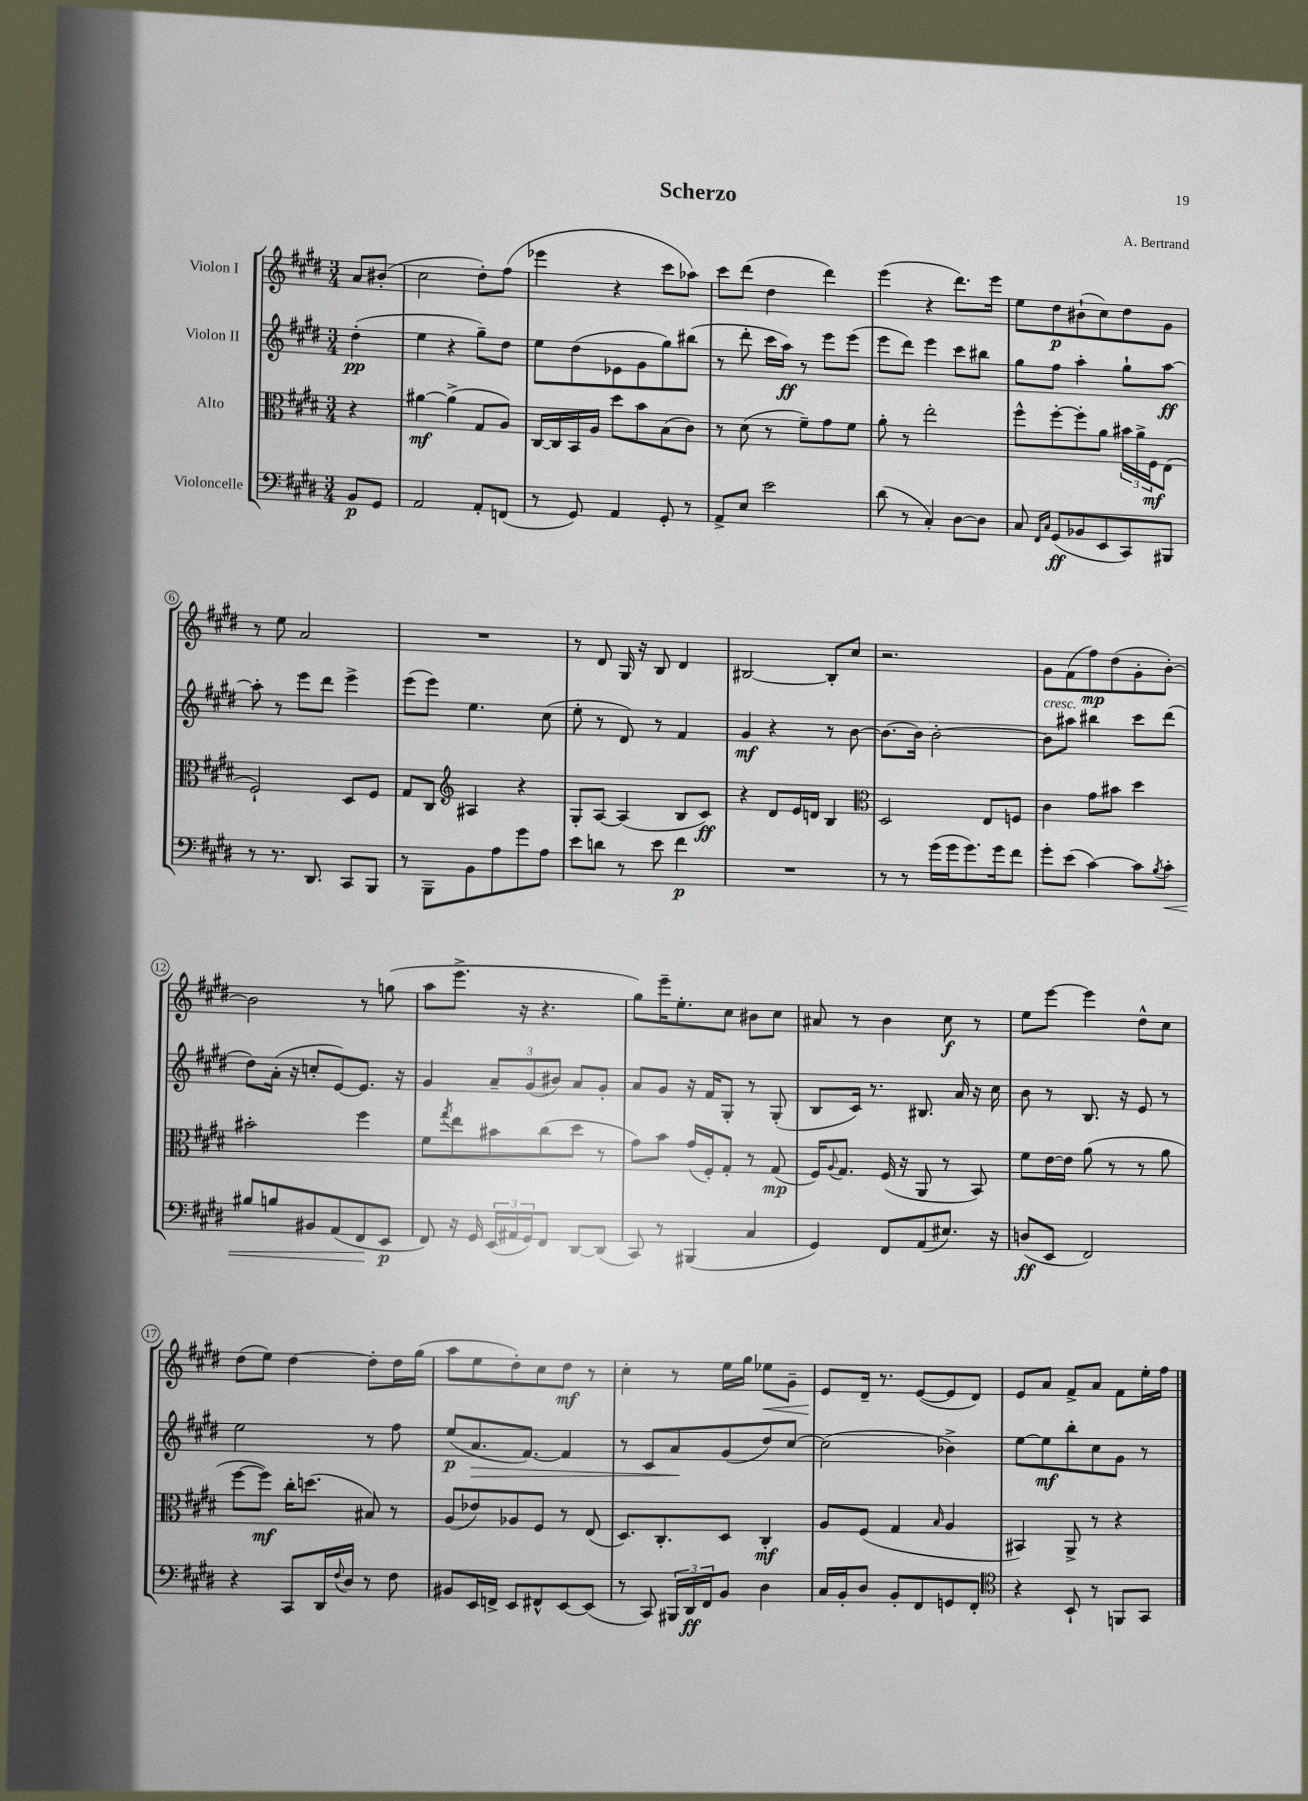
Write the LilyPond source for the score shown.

\header { title = "Scherzo" composer = "A. Bertrand" }
<<
\new StaffGroup <<
\new Staff = "s0" \with { instrumentName = "Violon I" } {
    \clef treble \key e \major \numericTimeSignature \time 3/4 \partial 4
    a'8 bis'8-.( |
    cis''2 dis''8-.) fis''8( |
    ees'''4 r4 cis'''8 aes''8) |
    cis'''8 dis'''8( dis''4 dis'''4) |
    e'''4( r4 dis'''8.) e'''16 |
    e''8 dis''8\p bis'8-!( cis''8) dis''8 gis'8 |
    r8 e''8 a'2 |
    R2. |
    r8 dis'8 gis16 r16 b8 dis'4 |
    bis2~ bis8-. cis''8 |
    r2. |
    gis'8 fis'8( fis''8\mp) dis''8( gis'8-. b'8~-.) |
    b'2 r8 g''8( |
    a''8 e'''8.-> r16 r4. |
    gis''8) e'''16-- e''8.-. cis''8 bis'8 cis''8 |
    ais'8 r8 b'4 cis''8\f r8 |
    e''8 e'''8~ e'''4 dis''8-^ cis''8 |
    dis''8( e''8) dis''4~ dis''8-. dis''16 gis''16( |
    a''8 e''8 dis''8-.) cis''8 dis''8\mf r8 |
    cis''4-. r8 e''16 gis''16 ees''8\< gis'8-- |
    e'8\! dis'16-- r8. e'8~( e'8 dis'8) |
    e'8 a'8 fis'8-> a'8 fis'8 e''16-. fis''16 \bar "|." |
}
\new Staff = "s1" \with { instrumentName = "Violon II" } {
    \clef treble \key e \major \numericTimeSignature \time 3/4 \partial 4
    dis''4-.\pp( |
    e''4 r4 gis''8--) dis''8 |
    e''8 dis''8( ees'8 gis'8 gis''8) bis''8( |
    r8 dis'''8-. cis'''16 a''16\ff) r8 e'''8 e'''8( |
    e'''8 dis'''8) e'''4 cis'''8 bis''8 |
    gis''8 fis''8 a''4-. gis''8-! a''8~\ff |
    a''8-. r8 e'''8 dis'''8 e'''4-> |
    e'''8( e'''8) e''4. cis''8( |
    e''8-. r8 dis'8) r8 fis'4 |
    gis'4\mf r4 r8 b'8~ |
    b'8.~ b'16 b'2~-. |
    b'8^\markup { \italic "cresc." } ais''8 bis''4 cis'''8 dis'''8( |
    dis''8) a'16-.( r16 c''8-. e'8~) e'8. r16 |
    gis'4 \tuplet 3/2 { a'8-- gis'8( bis'8) } a'8 gis'8-. |
    a'8 gis'8 r16 fis'16 gis8-. r8 gis8-.( |
    b8 cis'16) r8. bis8. a'16 r16 cis''16 |
    b'8 r8 b8. r16 e'8 r8 |
    e''2 r8 fis''8 |
    e''8\p( a'8.\> fis'8.~) fis'4 |
    r8 cis'8 a'8\! gis'8( dis''8) cis''8~ |
    cis''2( bes'4->) |
    e''8~ e''8\mf b''8-. cis''8 gis'8 r8 \bar "|." |
}
\new Staff = "s2" \with { instrumentName = "Alto" } {
    \clef alto \key e \major \numericTimeSignature \time 3/4 \partial 4
    r4 |
    ais'4~\mf ais'4->( gis8 a8) |
    cis16~ cis16 b,16 a16 dis''8 b'8 b8( cis'8) |
    r8 dis'8( r8 fis'8--) gis'8 fis'8 |
    a'8-. r8 e''2-. |
    fis''8-^ fis''8~-. fis''8-. a'8 \tuplet 3/2 { bis'16 a'16-> fis16\mf } e8( |
    fis2-!) dis8 fis8 |
    gis8 cis8 \clef treble ais4 r4 |
    gis8-. a8~ a4( b8 cis'8\ff) |
    r4 dis'8 e'16 d'16 b4 |
    \clef alto dis2 e8 f8 |
    cis'4 gis'8 bis'8 dis''4 |
    bis'2-. fis''4 |
    fis'8 \acciaccatura { gis''8 } e''8 bis'8 cis''8( dis''8 r8 |
    gis'8) b'8 gis'16( fis16-.) gis8-. r8 gis8\mp( |
    fis16) \appoggiatura { a8 } gis8. fis16( r16 a,8 r8 b,8) |
    fis'8 e'16~ e'16 a'8( r8 r8 a'8 |
    fis''8~ fis''8\mf) cis''16-. d''8.( bis8) r8 |
    a8( ees'8) aes8 fis8 r8 e8( |
    dis8.) cis8.-. dis8 cis4-.\mf |
    a8 fis8( gis4 \grace { b16 } a4 |
    bis,4) a,8-> r8 r4 \bar "|." |
}
\new Staff = "s3" \with { instrumentName = "Violoncelle" } {
    \clef bass \key e \major \numericTimeSignature \time 3/4 \partial 4
    b,8\p gis,8 |
    a,2 a,8-. f,8( |
    r8 gis,8) a,4 gis,8-. r8 |
    a,8-> e8 e'2 |
    dis'8( r8 cis4-.) dis8~ dis8 |
    cis8 \grace { fis,16 cis16 } gis,8\ff( bes,8 e,8 cis,8) bis,,8 |
    r8 r8. dis,8. cis,8 b,,8 |
    r8 b,,8-- b,8 a8 gis'8 a8 |
    e'8 d'8 r8 e'8 fis'4\p |
    R2. |
    r8 r8 gis'16( gis'16 gis'8.) gis'16 fis'8 |
    gis'8-. e'8( cis'4~) cis'8 \acciaccatura { b8 } cis'8-.\< |
    bis8 b8 bis,8 a,8( fis,8\! e,8\p |
    fis,8) r16 gis,16 \tuplet 3/2 { e,16( ais,16 gis,16) } fis,8 dis,8~ dis,8( |
    cis,8) r8 bis,,4( cis4 |
    gis,4) fis,8 a,8( eis8.) r16 |
    d8\ff( e,8 fis,2) |
    r4 cis,8 dis,16 \appoggiatura { fis8 } dis16 r8 fis8 |
    bis,8 e,16 f,16-> e,8 fis,8-^ e,8~ e,8( |
    r8 cis,8) \tuplet 3/2 { bis,,16 dis,16\ff fis,16 } b,8 dis4 |
    cis16 b,16-. dis8 b,8-. fis,8 g,8 fis,8-. |
    \clef tenor r4 b,8-! r8 f,8 gis,8 \bar "|." |
}
>>
>>
\layout { \context { \Score \override BarNumber.stencil = #(make-stencil-circler 0.1 0.3 ly:text-interface::print) } }
